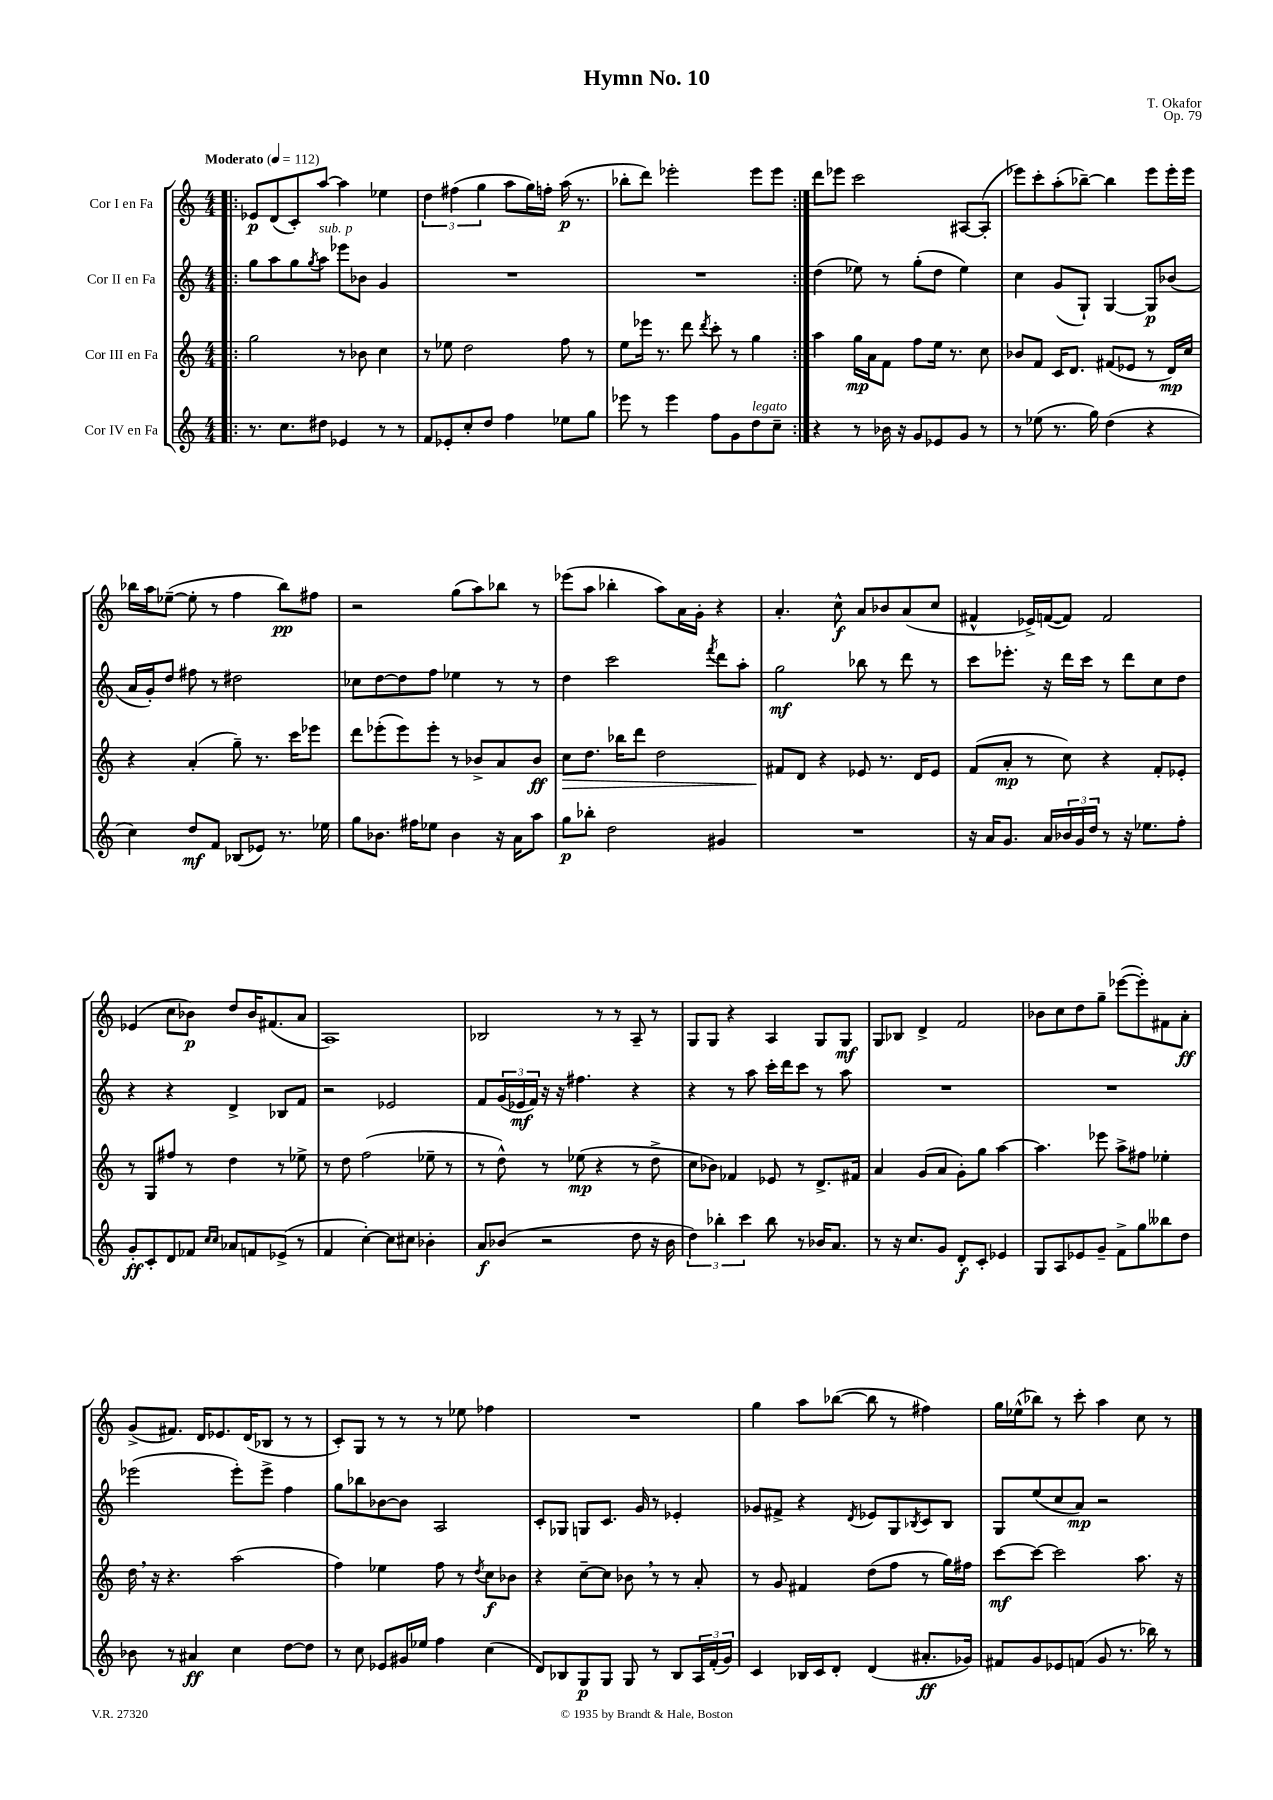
\header { title = "Hymn No. 10" composer = "T. Okafor" opus = "Op. 79" }
<<
\new StaffGroup <<
\new Staff = "s0" \with { instrumentName = "Cor I en Fa" } {
    \clef treble \key c \major \numericTimeSignature \time 4/4 \tempo "Moderato" 4 = 112
    \repeat volta 2 { \bar ".|:" ees'8\p d'8( c'8-.) a''8~ a''4 ees''4 |
    \tuplet 3/2 { d''4 fis''4( g''4 } a''8 g''16) f''16-. a''16\p( r8. |
    bes''8-. d'''8) ees'''2-. ees'''8 ees'''8 | }
    d'''8 ees'''8 c'''2 ais8~ ais8-.( |
    ees'''8) c'''8-. a''8-.( bes''8~--) bes''4 ees'''8 ees'''16-. ees'''16 |
    bes''16 a''16 ees''8~--( ees''8-. r8 f''4 bes''8\pp) fis''8 |
    r2 g''8( a''8) bes''8 r8 |
    ees'''8( a''8 bes''4-. a''8) a'16 g'16-. r4 |
    a'4.-. c''8-^\f a'8 bes'8 a'8( c''8 |
    fis'4-^ ees'16->) f'16~( f'8) f'2 |
    ees'4( c''8 bes'8\p) d''8 bes'16 fis'8.( a'8 |
    a1) |
    bes2 r8 r8 a8-- r8 |
    g8 g8 r4 a4 g8 g8\mf |
    g8 bes8 d'4-> f'2 |
    bes'8 c''8 d''8 g''8-- ees'''8~( ees'''8-.) fis'8 a'8-.\ff |
    g'8->( fis'8.) d'16 ees'8. d'16( bes8 r8 r8 |
    c'8-.) g8 r8 r8 r8 ees''8 fes''4 |
    R1 |
    g''4 a''8 bes''8~( bes''8 r8 fis''4) |
    g''16 ees''16-^( bes''8) r8 c'''8-. a''4 c''8 r8 \bar "|." |
}
\new Staff = "s1" \with { instrumentName = "Cor II en Fa" } {
    \clef treble \key c \major \numericTimeSignature \time 4/4
    \repeat volta 2 { \bar ".|:" g''8 a''8 g''8 \acciaccatura { g''8 } a''8^\markup { \italic "sub. p" } ees'''8 bes'8 g'4 |
    R1 |
    R1 | }
    d''4( ees''8) r8 g''8-.( d''8 ees''4) |
    c''4 g'8( g8-!) g4~ g8\p bes'8( |
    a'16 g'16-.) d''8 fis''8 r8 dis''2 |
    ces''8 d''8~ d''8 f''8 ees''4 r8 r8 |
    d''4 c'''2 \acciaccatura { f'''8 } d'''8 a''8-. |
    g''2\mf bes''8 r8 d'''8 r8 |
    c'''8 ees'''8.-. r16 d'''16 c'''16 r8 d'''8 c''8 d''8 |
    r4 r4 d'4-> bes8 f'8 |
    r2 ees'2 |
    f'8 \tuplet 3/2 { g'16( ees'16\mf f'16) } r16 r16 fis''4. r4 |
    r4 r8 a''8 c'''16-. d'''16 c'''8 r8 a''8 |
    R1 |
    R1 |
    ees'''2( ees'''8-.) ees'''8-> f''4 |
    g''8 bes''8 bes'8~ bes'8 a2 |
    c'8-. ges8 g8 c'8. g'16 r8 ees'4-. |
    ges'8 fis'8-> r4 \acciaccatura { d'8 } ees'8 g8 \acciaccatura { bes8 } c'8 bes8 |
    g8 e''8( c''8 a'8\mp) r2 \bar "|." |
}
\new Staff = "s2" \with { instrumentName = "Cor III en Fa" } {
    \clef treble \key c \major \numericTimeSignature \time 4/4
    \repeat volta 2 { \bar ".|:" g''2 r8 bes'8 c''4 |
    r8 ees''8 d''2 f''8 r8 |
    e''8 ees'''16 r8. d'''8 \acciaccatura { d'''8 } c'''8-. r8 g''4 | }
    a''4 g''16\mp a'16 f'8 f''8 e''16 r8. c''8 |
    bes'8 f'8 c'16 d'8. fis'8( ees'8 r8 d'16\mp) c''16 |
    r4 a'4-.( g''8--) r8. c'''16 ees'''8 |
    d'''8 ees'''8-.( ees'''8) ees'''8-. r8 bes'8-> a'8 bes'8\ff |
    c''8\> d''8. bes''16 d'''8 d''2 |
    fis'8\! d'8 r4 ees'8 r8. d'16 ees'8 |
    f'8( a'8-.\mp r8 c''8) r4 f'8-. ees'8-. |
    r8 g8 fis''8 r8 d''4 r8 ees''8-> |
    r8 d''8 f''2( ees''8-- r8 |
    r8 d''8-^) r8 ees''8\mp( r4 r8 d''8-> |
    c''8 bes'8) fes'4 ees'8 r8 d'8.-> fis'16 |
    a'4 g'8( a'8 g'8-.) g''8 a''4~ |
    a''4. ees'''8 a''8-> fis''8 ees''4-. |
    d''16 \breathe r16 r4. a''2( |
    f''4) ees''4 f''8 r8 \acciaccatura { d''8 } c''8\f bes'8 |
    r4 c''8~-- c''8 bes'8 \breathe r8 r8 a'8-. |
    r8 g'8 fis'4 d''8( f''8 r8 g''16) fis''16 |
    c'''8~\mf c'''8~ c'''2 a''8. r16 \bar "|." |
}
\new Staff = "s3" \with { instrumentName = "Cor IV en Fa" } {
    \clef treble \key c \major \numericTimeSignature \time 4/4
    \repeat volta 2 { \bar ".|:" r8. c''8. dis''8 ees'4 r8 r8 |
    f'8 ees'8-. c''8-. d''8 f''4 ees''8 g''8 |
    ees'''8 r8 ees'''4 f''8 g'8 d''8^\markup { \italic "legato" } c''8-- | }
    r4 r8 bes'16 r16 g'8 ees'8 g'8 r8 |
    r8 ees''8( r8. g''16) d''4( r4 |
    c''4) d''8\mf f'8 bes8( ees'8) r8. ees''16 |
    g''8 bes'8. fis''16 ees''8 bes'4 r16 a'16 a''8 |
    g''8\p bes''8-. d''2 gis'4 |
    R1 |
    r16 a'16 g'8. a'16 \tuplet 3/2 { bes'16 g'16 d''16 } r8 r16 ees''8. f''8-. |
    g'8-.\ff c'8-. d'8 fes'8 \grace { c''16 c''16 } aes'8 f'8 ees'8->( r8 |
    f'4 c''4~-.) c''8 cis''8 bes'4-. |
    a'8\f bes'8( r2 d''8 r16 bes'16 |
    \tuplet 3/2 { d''4) bes''4-. c'''4 } bes''8 r8 bes'16 a'8. |
    r8 r16 c''8. g'8 d'8-.\f c'8-. ees'4 |
    g8 a8 ees'8 g'8-- f'8-> g''8 beses''8 d''8 |
    bes'8 r8 ais'4\ff c''4 d''8~ d''8 |
    r8 c''8 ees'8 gis'16 ees''16 f''4 c''4( |
    d'8) bes8 g8\p g8 g8 r8 bes8 \tuplet 3/2 { a16 f'16-.( g'16) } |
    c'4 bes16 c'16 d'8-. d'4( ais'8.-.\ff ges'16) |
    fis'8 g'8 ees'8 f'8( g'8 r8. bes''16) r8 \bar "|." |
}
>>
>>
\layout { \context { \Score \remove "Bar_number_engraver" } }
